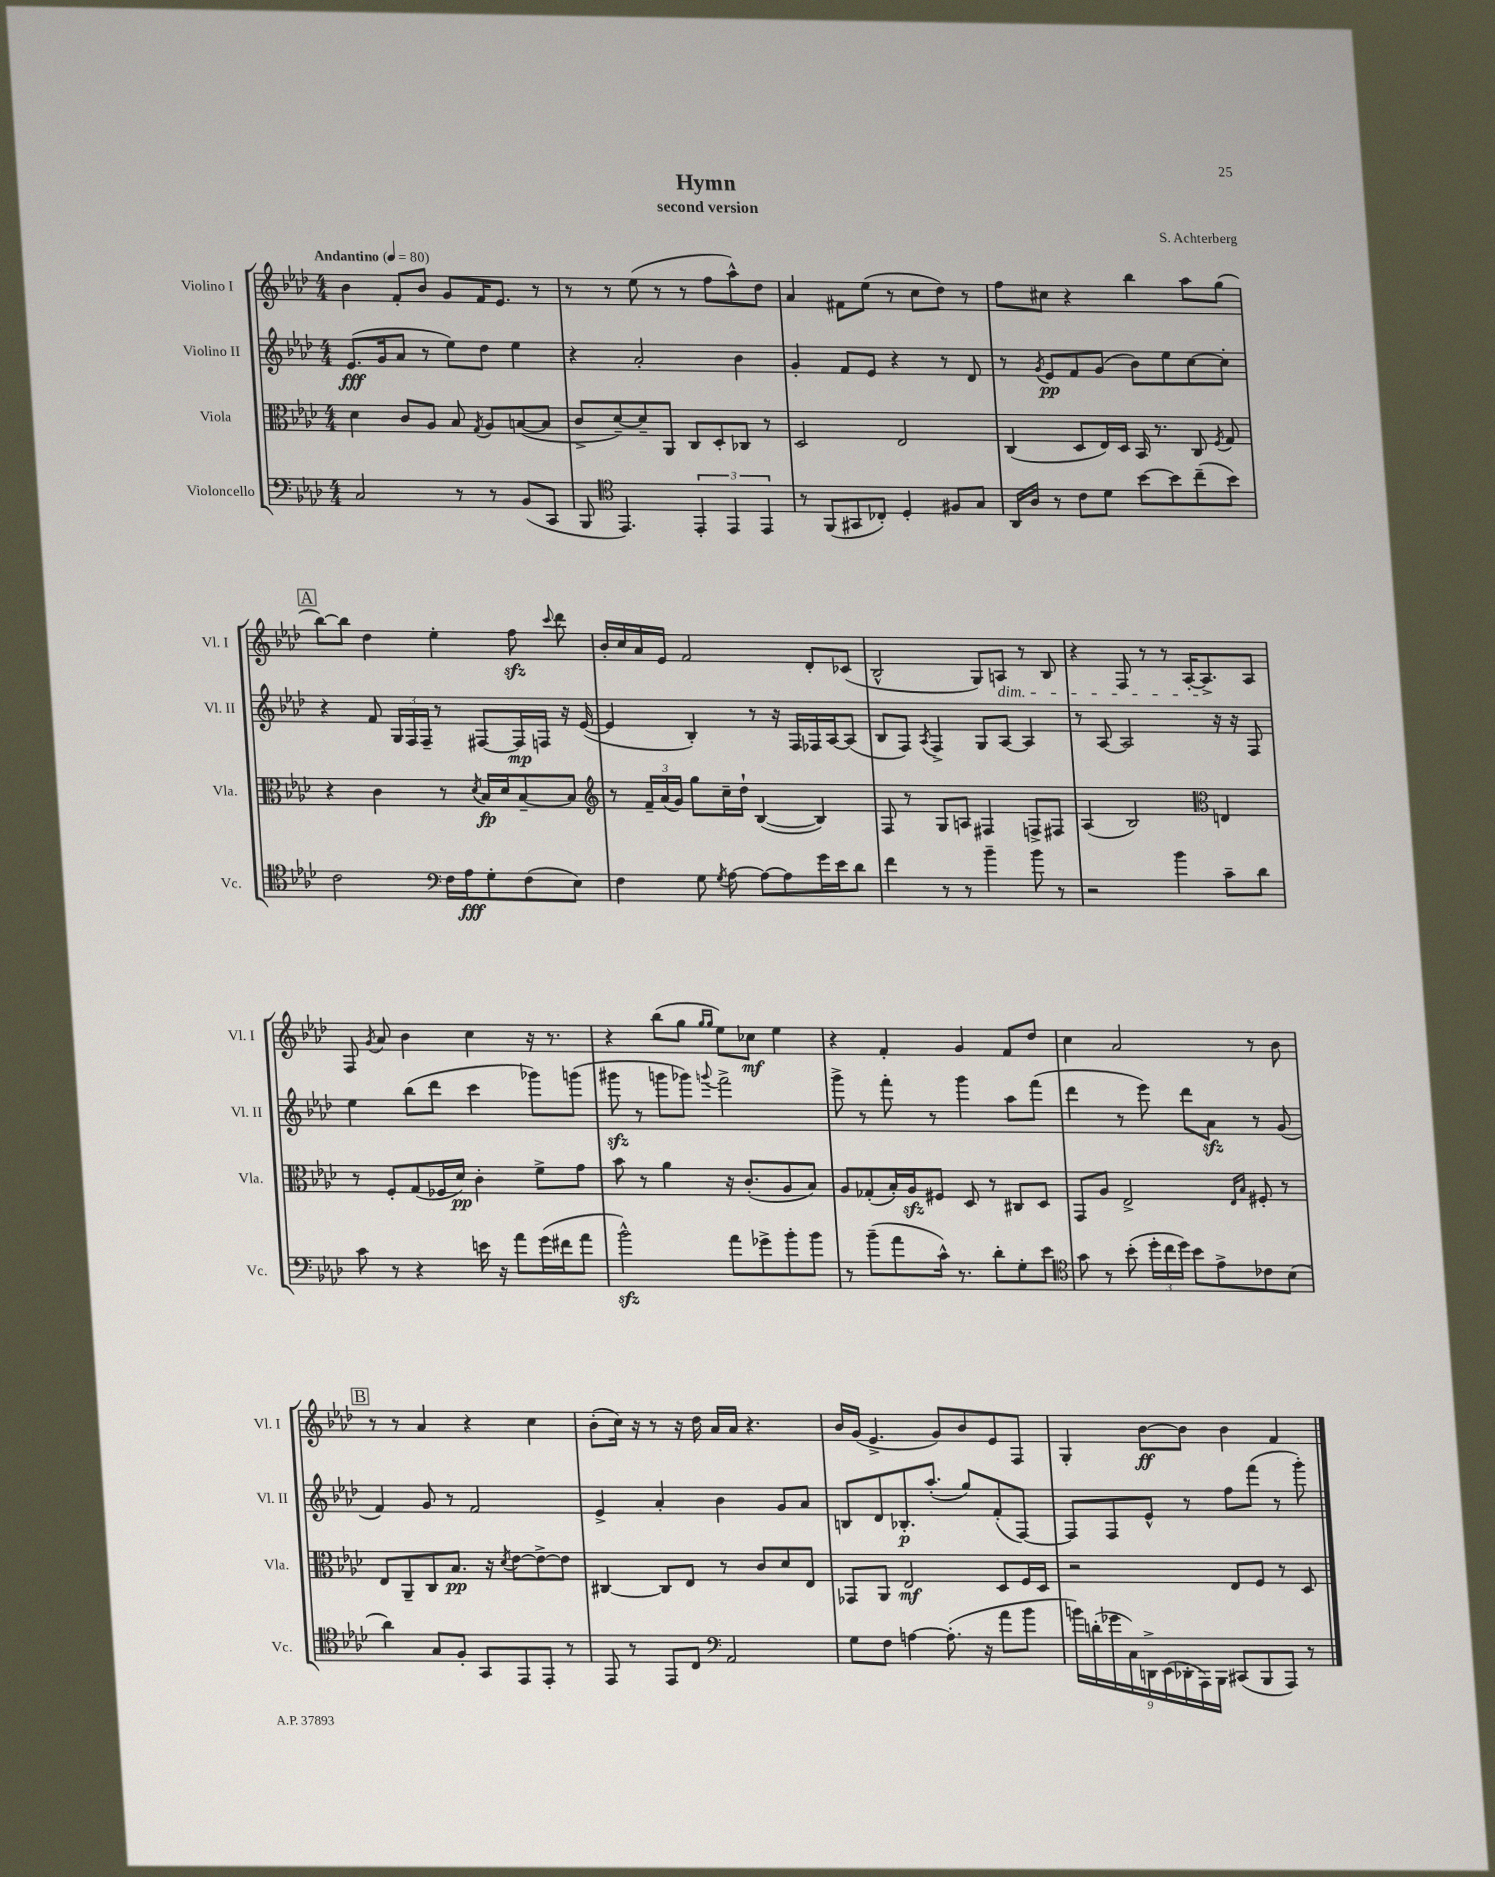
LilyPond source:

\header { title = "Hymn" composer = "S. Achterberg" subtitle = "second version" }
<<
\new StaffGroup <<
\new Staff = "s0" \with { instrumentName = "Violino I" shortInstrumentName = "Vl. I" } {
    \clef treble \key aes \major \numericTimeSignature \time 4/4 \tempo "Andantino" 4 = 80
    \autoBeamOff bes'4 f'8[-. bes'8] g'8[ f'16 ees'8.] r8 |
    r8 r8 ees''8( r8 r8 f''8[ aes''8-^) des''8] |
    aes'4 fis'8[ ees''8]( r8 c''8[ des''8]) r8 |
    f''8[ cis''8] r4 bes''4 aes''8[ g''8]( |
    \mark \markup { \box "A" } bes''8[~) bes''8] des''4 ees''4-. f''8\sfz \appoggiatura { c'''8 } des'''8 |
    bes'16[-. c''16 aes'16 ees'16] f'2 des'8[-. ces'8]( |
    bes2-^ g8[) a8]\dim r8 bes8 |
    r4 f8 r8 r8 aes16[~-. aes8.->\! aes8] |
    f8 \acciaccatura { g'8 } aes'8 bes'4 c''4 r16 r8. |
    r4 bes''8[( g''8] \grace { g''16[ g''16] } ees''8[) ces''8]\mf ees''4 |
    r4 f'4-. g'4 f'8[ des''8] |
    c''4 aes'2 r8 bes'8 |
    \mark \markup { \box "B" } r8 r8 aes'4 r4 c''4 |
    bes'8[-.( c''16]) r16 r8 r16 des''16 aes'16[ aes'16] r4. |
    bes'16[ g'16]( ees'4.-> g'8[) bes'8 ees'8 f8] |
    g4-. bes'8[~\ff bes'8] bes'4 f'4 \bar "|." |
}
\new Staff = "s1" \with { instrumentName = "Violino II" shortInstrumentName = "Vl. II" } {
    \clef treble \key aes \major \numericTimeSignature \time 4/4
    \autoBeamOff ees'8.[\fff( g'16 aes'8] r8 ees''8[) des''8] ees''4 |
    r4 aes'2-. bes'4 |
    g'4-. f'8[ ees'8] r4 r8 des'8 |
    r8 \acciaccatura { g'8 } ees'8[\pp f'8 g'8]( bes'8[) ees''8 c''8~ c''8]-. |
    \mark \markup { \box "A" } r4 f'8 \tuplet 3/2 { g16[ f16 f16]-- } r8 fis8[~ fis16\mp f16] r16 ees'16~( |
    ees'4 bes4-.) r8 r16 f16[ fes16 aes16~ aes8]( |
    bes8[ f8]) \acciaccatura { aes8 } f4-> g8[ aes8]~ aes4 |
    r8 aes8~ aes2 r16 r16 f8 |
    ees''4 bes''8[( des'''8] c'''4 ges'''8[) g'''8]( |
    gis'''8\sfz r8 g'''8[ ges'''8]) \appoggiatura { g'''8 } f'''2-> |
    g'''8-> r8 f'''8-. r8 g'''4 aes''8[ f'''8]( |
    des'''4 r8 ees'''8) des'''8[ aes'8]\sfz r8 g'8( |
    \mark \markup { \box "B" } f'4) g'8 r8 f'2 |
    ees'4-> aes'4-. bes'4 g'8[ aes'8] |
    b8[ des'8 bes8.-.\p aes''8.]-.( g''8[) f'8-.( f8]~) |
    f8[ f8 ees'8]-^ r8 f''8[ f'''8]( r8 g'''8-.) \bar "|." |
}
\new Staff = "s2" \with { instrumentName = "Viola" shortInstrumentName = "Vla." } {
    \clef alto \key aes \major \numericTimeSignature \time 4/4
    \autoBeamOff des'4 c'8[ aes8] bes8 \acciaccatura { g8 } aes8[ b8~( b8] |
    c'8[-> des'8~--) des'8-- aes,8] c8[ des8-. ces8] r8 |
    des2 ees2 |
    c4( des8[ ees16) des16] bes,16 r8. c8 \acciaccatura { f8 } g8 |
    \mark \markup { \box "A" } r4 c'4 r8 \acciaccatura { des'8 } bes16[\fp des'16 bes8~-- bes8] |
    \clef treble r8 \tuplet 3/2 { f'16[-- aes'16( g'16]) } g''8[ c''16-- des''16]-! bes4~( bes4) |
    f8 r8 g8[ a8] fis4 f8[-> fis8] |
    aes4( bes2) \clef alto e4 |
    r8 f8[-. g8( fes16 des'16]\pp) c'4-. f'8[-> g'8] |
    bes'8 r8 aes'4 r16 c'8.[-.( aes8 bes8]) |
    aes8[ ges8-.( bes16-.) aes16\sfz fis8] des8 r8 cis8[ des8] |
    g,8[ aes8] ees2-> \grace { ees16[ bes16] } fis8-. r8 |
    \mark \markup { \box "B" } ees8[ aes,8-- c8 bes8.]\pp r16 \acciaccatura { des'8 } ees'8[~ ees'8~-> ees'8] |
    cis4~ cis8[ ees8] r8 c'8[ des'8 ees8] |
    ges,8[ aes,8] ees2\mf des8[ f16 des16] |
    r2 ees8[ f8] r8 des8 \bar "|." |
}
\new Staff = "s3" \with { instrumentName = "Violoncello" shortInstrumentName = "Vc." } {
    \clef bass \key aes \major \numericTimeSignature \time 4/4
    \autoBeamOff c2 r8 r8 bes,8[( c,8] |
    bes,,8 \clef tenor ees,4.) \tuplet 3/2 { ees,4-. ees,4 ees,4 } |
    r8 f,8[( gis,8 ces8]-.) des4-. fis8[ g8] |
    aes,16[ aes16] r8 c'8[ des'8] bes'8[~ bes'8 c''8--( bes'8]) |
    \mark \markup { \box "A" } c'2 \clef bass f16[ aes16\fff g8-. f8( ees8]) |
    f4 g8 \acciaccatura { g8 } aes8~ aes8[~ aes8 g'16 ees'16 des'8] |
    f'4 r8 r8 bes'4-- bes'8 r8 |
    r2 bes'4 c'8[-- des'8] |
    c'8 r8 r4 e'16 r16 aes'8[ g'16( fis'16 aes'8] |
    bes'2-^\sfz) aes'8[ ges'8-> bes'8-. bes'8] |
    r8 bes'8[--( aes'8 c'16]-^) r8. des'8[-. g8-. ees'8] |
    \clef tenor g'8 r8 bes'8-.( \tuplet 3/2 { des''16[-. c''16 des''16]) } bes'8[ ees'8-> ces'8 bes8]( |
    \mark \markup { \box "B" } aes'4) g8[ f8]-. g,8[ ees,8 ees,8]-. r8 |
    ees,8 r8 ees,8[ c8] \clef bass aes,2 |
    g8[ f8] a4~ a8.-.( r16 aes'8[ bes'8] |
    \tuplet 9/8 { b'16[) d'16-.( ges'16 c16) d,16-> ees,16( des,16-. aes,,16) bes,,16] } cis,8[( bes,,8 aes,,8]) r8 \bar "|." |
}
>>
>>
\layout { \context { \Score \remove "Bar_number_engraver" } }
